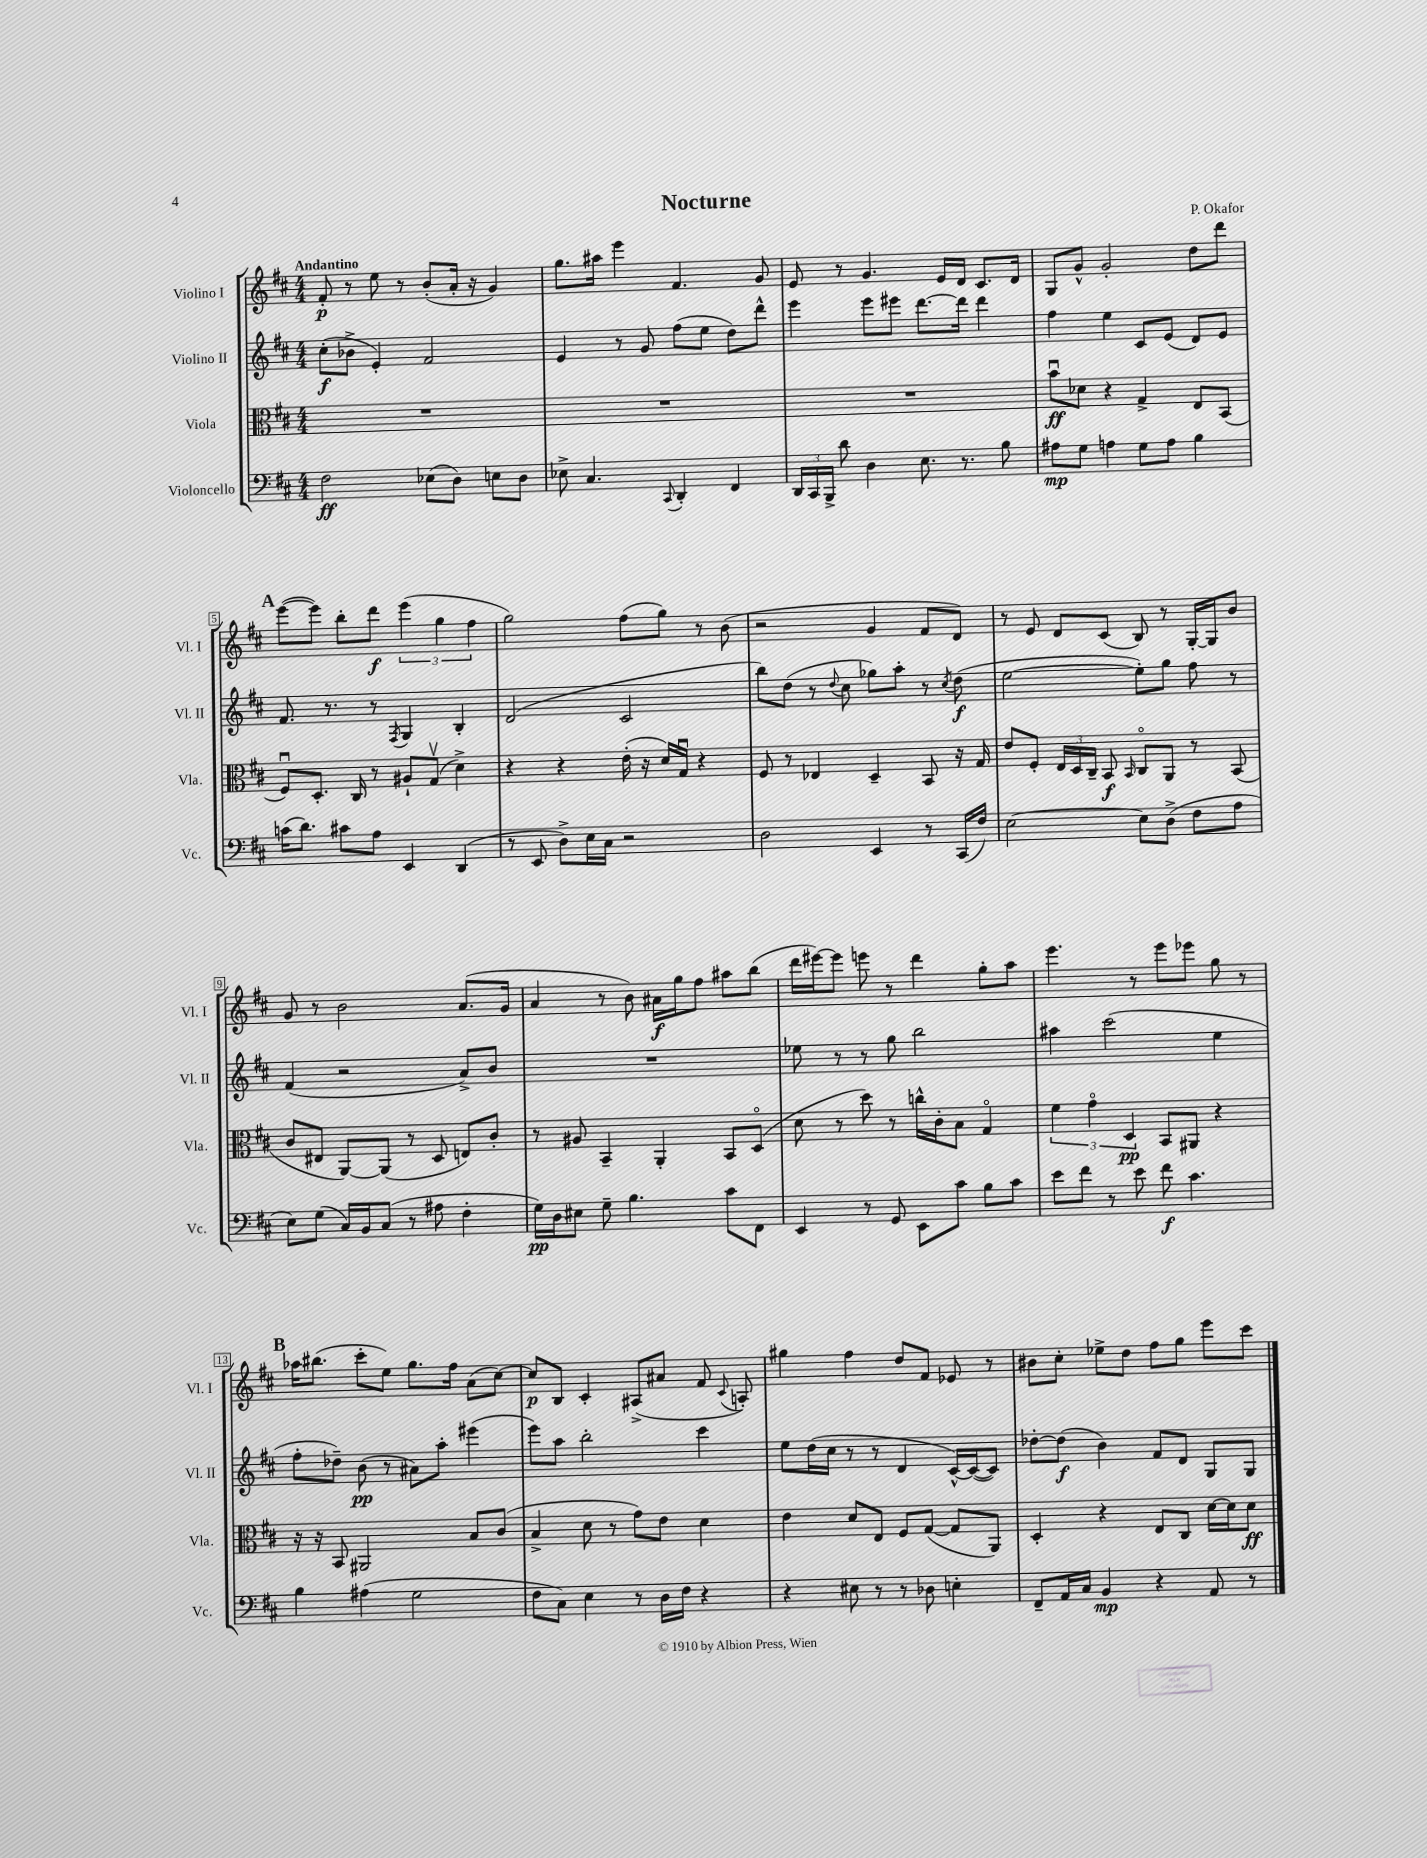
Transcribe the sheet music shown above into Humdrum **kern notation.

**kern	**kern	**kern	**kern
*staff4	*staff3	*staff2	*staff1
*clefF4	*clefC3	*clefG2	*clefG2
*k[f#c#]	*k[f#c#]	*k[f#c#]	*k[f#c#]
*M4/4	*M4/4	*M4/4	*M4/4
2F#	1r	(8cc#'	8f#'
.	.	8b-^	8r
.	.	4e')	8ee
.	.	.	8r
(8E-	.	2f#	(8b'
8D)	.	.	16a'
.	.	.	16r
8E	.	.	4g)
8D	.	.	.
=	=	=	=
8E-^	1r	4e	8.gg
4.C#	.	.	.
.	.	.	16aa#
.	.	8r	4eee
.	.	8g	.
8qqCC#	.	.	.
4DD'	.	(8ff#	4.f#
.	.	8ee	.
4FF#	.	8dd)	.
.	.	8ddd^^	8g
=	=	=	=
24DD	1r	4eee	8e
24CC#	.	.	.
24BBB^	.	.	.
8d	.	.	8r
4D	.	8eee	4.g
.	.	8eee#	.
8.E	.	[8.ddd	.
.	.	.	16e
8.r	.	16ddd]	16d
.	.	4ddd	8.c#
8B	.	.	.
.	.	.	16d
=	=	=	=
8A#	8bu	4ff#	8G
8G	8d-	.	8g^^
4A	4r	4ee	2g'
8G	4G^	8c#	.
8A	.	(8e	.
4B	8E	8d)	8dd
.	(8BB	8e	8ddd
=	=	=	=
(16c	8F#u)	8.f#	([8eee
8.d)	.	.	.
.	8.D'	.	8eee])
.	.	8.r	.
8c#	.	.	8bb'
.	16C#	.	.
8A	8r	8r	8ddd
.	.	8qF#	.
4EE	8A#`	4G	(6eee
.	(8Gv	.	.
.	.	.	6gg
(4DD	4d^)	4B'	.
.	.	.	6ff#
=	=	=	=
8r	4r	(2d	2gg)
8EE	.	.	.
8D^)	4r	.	.
16E	.	.	.
16C#	.	.	.
2r	(16e'	2c#	(8ff#
.	16r	.	.
.	16d)	.	8gg)
.	16Gu	.	.
.	4r	.	8r
.	.	.	(8b
=	=	=	=
2D	8F#	8bb)	2r
.	8r	(8dd	.
.	4E-	8r	.
.	.	8qqdd	.
.	.	8cc#	.
4EE	4D~	8gg-)	4g
.	.	8aa'	.
8r	8BB	8r	8f#
.	.	8qcc#	.
(16CC#	16r	(8dd	8d)
16F#)	16G	.	.
=	=	=	=
[2E	8e	[2ee	8r
.	8F#'	.	8e
.	24E	.	8d
.	24D	.	.
.	24C#~	.	.
.	8BB	.	(8c#
.	16qqBB	.	.
8E]	8C#o	8ee'])	8B)
(8D^	8AA	8gg	8r
8F#	8r	8ff#	[16G'
.	.	.	16G]
8A	(8BB	8r	8b
=	=	=	=
8E)	8c#	(4f#	8g
(8G	8E#	.	8r
16C#)	[8AA)	2r	2b
16BB	.	.	.
(8C#	(8AA]	.	.
8r	8r	.	.
8A#	8D	.	.
4F#'	8E)	8a^)	(8.a
.	8c#'	8b	.
.	.	.	16g
=	=	=	=
16G)	8r	1r	4a
16D	.	.	.
8E#	8A#	.	.
8G~	4BB~	.	8r
4.B	.	.	8b)
.	4AA'	.	16a#
.	.	.	16gg
.	.	.	8ff#
8c#	8BB	.	8aa#
8FF#	(8Do	.	(8bb
=	=	=	=
4EE	8d	8ee-	16ddd
.	.	.	[16eee#)
.	8r	8r	8eee#]
8r	8dd)	8r	8eee
8GG	8r	8gg	8r
8EE	16cc^^	2bb	4ddd
.	16c#'	.	.
8c#	8B	.	.
8B	4Go	.	8gg'
8c#	.	.	8aa
=	=	=	=
8e	6f#	4aa#	4.eee
8f#	.	.	.
.	6go	.	.
8r	.	(2ccc#	.
.	6D	.	.
8e	.	.	8r
8f#	8BB	.	8eee
4.c#	8AA#	.	8eee-
.	4r	4ee	8gg
.	.	.	8r
=	=	=	=
4B	16r	8ff#'	16aa-
.	16r	.	(8.bb#
.	8BB	8dd-~)	.
(4A#	2AA#	(8b	8ccc#'
.	.	8r	8ee)
2G	.	8a#)	8.gg
.	.	8aa'	.
.	.	.	16ff#
.	8B	(4eee#	(8a
.	(8c#	.	[8cc#)
=	=	=	=
8F#	4B^	8eee)	8cc#]
8C#)	.	8aa	8B
4E	8d	2bb'	4c#'
.	8r	.	.
8r	8g)	.	(8A#^
16D	8e	.	8a#
16F#	.	.	.
4r	4d	4ccc#	8f#
.	.	.	8qqc#
.	.	.	8A')
=	=	=	=
4r	4e	8ee	4gg#
.	.	(16dd	.
.	.	16cc#	.
8E#	8d	8r	4ff#
8r	8E	8r	.
8r	8F#	4d	8dd
8D-	([8G	.	8f#
4E'	8G]	[16c#^^)	8e-
.	.	(16c#_	.
.	8AA)	8c#])	8r
=	=	=	=
8FF#~	4D'	[8dd-'	8b#
16AA	.	(8dd-]	8cc#'
16C#	.	.	.
4BB	4r	4b)	8ee-^
.	.	.	8dd
4r	8E	8f#	8ff#
.	8C#	8d	8gg
8AA	[16d	8G	8eee
.	16d]	.	.
8r	8d	8G	8ccc#
==	==	==	==
*-	*-	*-	*-
